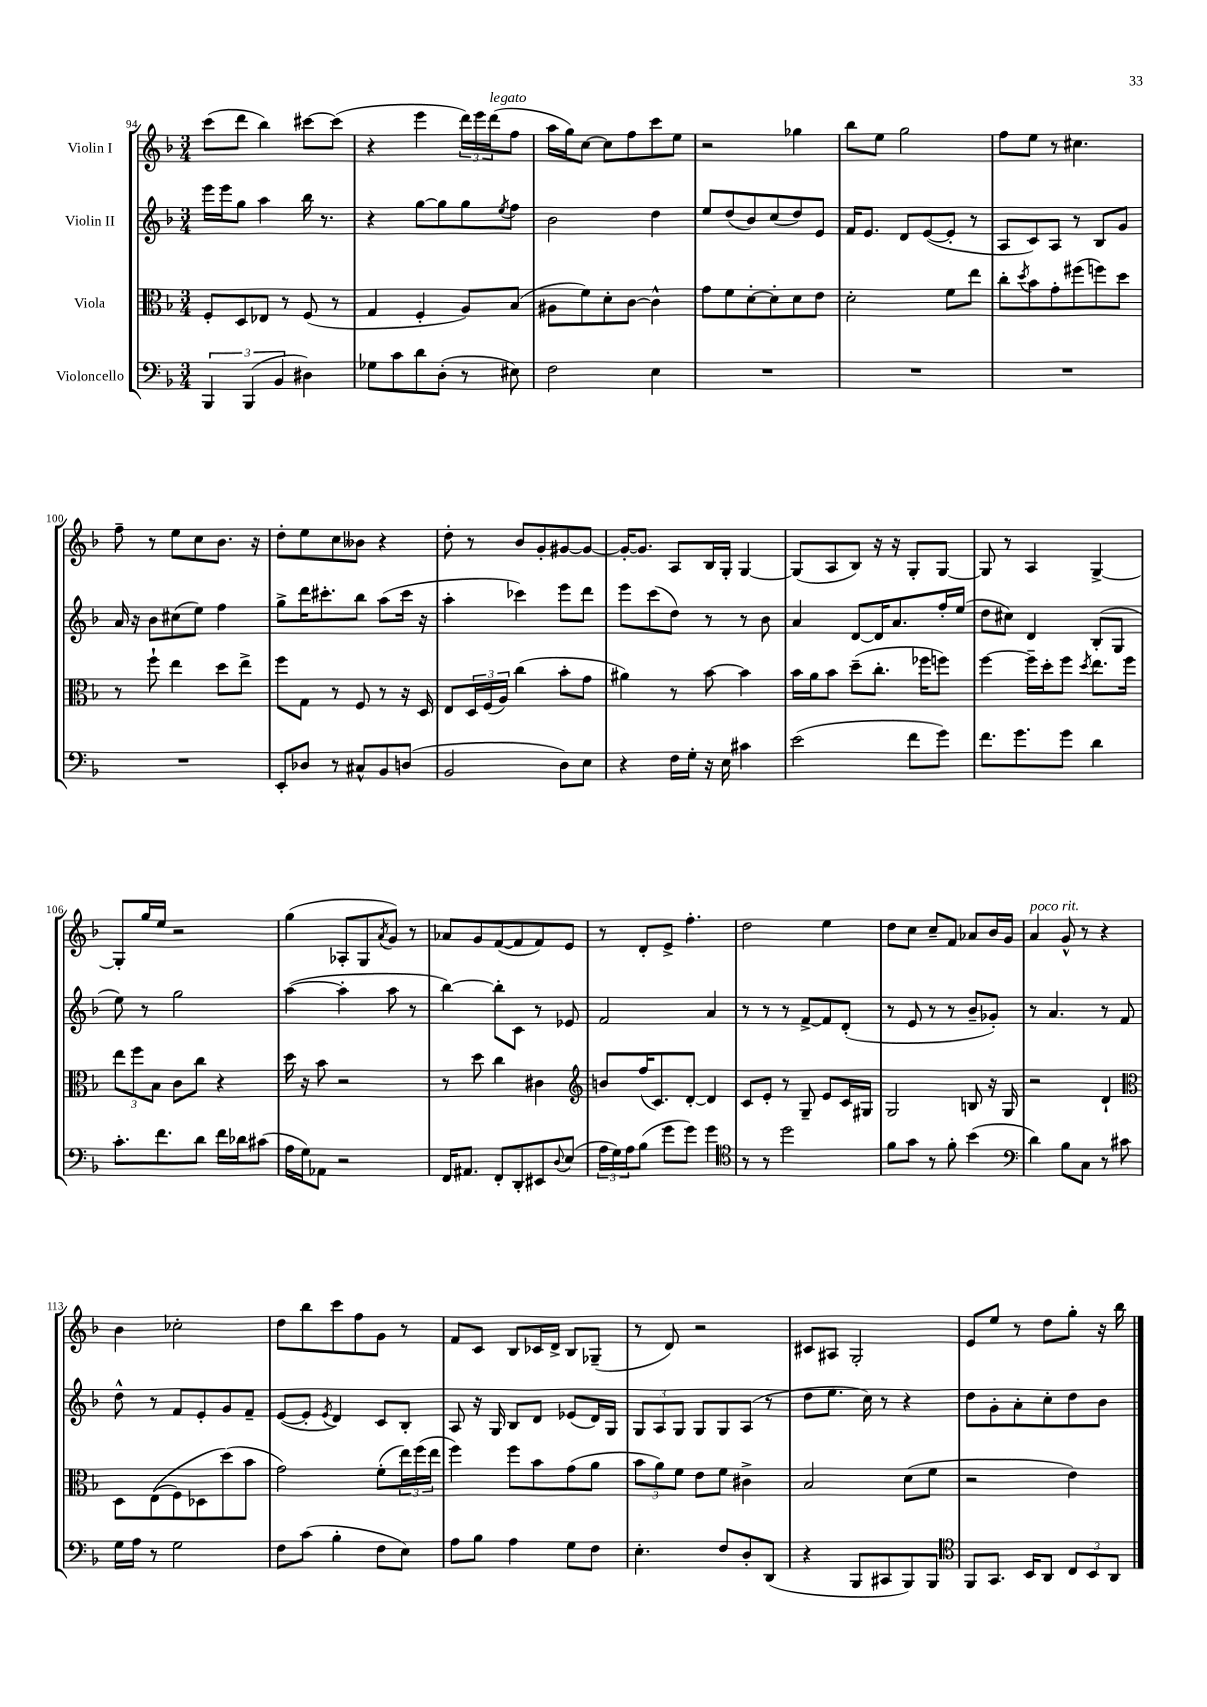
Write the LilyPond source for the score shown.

<<
\new StaffGroup <<
\new Staff = "s0" \with { instrumentName = "Violin I" } {
    \clef treble \key f \major \numericTimeSignature \time 3/4
    c'''8( d'''8 bes''4) cis'''8~ cis'''8( |
    r4 e'''4 \tuplet 3/2 { d'''16) e'''16 d'''16^\markup { \italic "legato" }( } f''8 |
    a''16 g''16) c''8~ c''8 f''8 c'''8 e''8 |
    r2 ges''4 |
    bes''8 e''8 g''2 |
    f''8 e''8 r8 cis''4. |
    f''8-- r8 e''8 c''8 bes'8. r16 |
    d''8-. e''8 c''8 beses'8 r4 |
    d''8-. r8 bes'8 g'8-. gis'8~ gis'8~ |
    gis'16~-. gis'8. a8 bes16 g16-. g4~ |
    g8( a8 bes8) r16 r16 g8-. g8~ |
    g8 r8 a4 g4~-> |
    g8-. g''16 e''16 r2 |
    g''4( aes8-. g8 \acciaccatura { a'8 } g'8) r8 |
    aes'8 g'8 f'8~( f'8 f'8) e'8 |
    r8 d'8-. e'8-> f''4.-. |
    d''2 e''4 |
    d''8 c''8 c''8-- f'8 aes'8 bes'16 g'16 |
    a'4^\markup { \italic "poco rit." } g'8-^ r8 r4 |
    bes'4 ces''2-. |
    d''8 bes''8 c'''8 f''8 g'8 r8 |
    f'8 c'8 bes8 ces'16 d'16-> bes8 ges8--( |
    r8 d'8) r2 |
    cis'8 ais8 g2-. |
    e'8 e''8 r8 d''8 g''8-. r16 bes''16 \bar "|." |
}
\new Staff = "s1" \with { instrumentName = "Violin II" } {
    \clef treble \key f \major \numericTimeSignature \time 3/4
    e'''16 e'''16 g''8 a''4 bes''16 r8. |
    r4 g''8~ g''8 g''8 \acciaccatura { e''8 } f''8 |
    bes'2 d''4 |
    e''8 d''8( bes'8) c''8( d''8) e'8 |
    f'16 e'8. d'8 e'8~( e'8-. r8 |
    a8 c'8) a8 r8 bes8 g'8 |
    a'16 r16 bes'8 cis''8( e''8) f''4 |
    g''8-> d'''16 cis'''8.-. bes''8 a''8( cis'''16 r16 |
    a''4-. ces'''4) e'''8 d'''8 |
    e'''8 c'''8( d''8) r8 r8 bes'8 |
    a'4 d'8~ d'16 a'8. f''16-. e''16( |
    d''8 cis''8) d'4 bes8-.( g8 |
    e''8) r8 g''2 |
    a''4~( a''4-. a''8 r8 |
    bes''4~) bes''8-. c'8 r8 ees'8 |
    f'2 a'4 |
    r8 r8 r8 f'8~-> f'8 d'8-.( |
    r8 e'8 r8 r8 bes'8-- ges'8-.) |
    r8 a'4. r8 f'8 |
    d''8-^ r8 f'8 e'8-. g'8 f'8-- |
    e'8~( e'8-. \acciaccatura { e'8 } d'4) c'8 bes8-. |
    a8 r16 g16 bes8 d'8 ees'8( d'16) g16 |
    \tuplet 3/2 { g8 a8 g8 } g8 g8 a8( r8 |
    d''8 e''8. c''16) r8 r4 |
    d''8 g'8-. a'8-. c''8-. d''8 bes'8 \bar "|." |
}
\new Staff = "s2" \with { instrumentName = "Viola" } {
    \clef alto \key f \major \numericTimeSignature \time 3/4
    f8-. d8 ees8 r8 f8( r8 |
    g4 f4-. a8) bes8( |
    ais8 f'8) d'8-. c'8~ c'4-^ |
    g'8 f'8 d'8~-. d'8-. d'8 e'8 |
    d'2-. f'8 e''8 |
    c''8-. \acciaccatura { d''8 } bes'8 g'8-. fis''8( f''8) d''8 |
    r8 f''8-! e''4 d''8 e''8-> |
    f''8 g8 r8 f8 r8 r16 d16 |
    e8 \tuplet 3/2 { d16 f16( a16) } c''4( bes'8-. g'8 |
    ais'4) r8 bes'8~ bes'4 |
    bes'16 a'16 bes'8 d''8--( c''8.-. fes''16 f''8) |
    f''4~ f''16-- d''16-. f''8 \acciaccatura { d''8 } e''8. f''16 |
    \tuplet 3/2 { e''8 f''8 bes8 } c'8 c''8 r4 |
    d''16 r16 bes'8 r2 |
    r8 d''8 c''4 cis'4 |
    \clef treble b'8 f''16( c'8.) d'8~-. d'4 |
    c'8 e'8-. r8 g8-- e'8 c'16 gis16 |
    g2 b8 r16 g16 |
    r2 d'4-! |
    \clef alto d8 e8(\( f8) des8 d''8(\) bes'8 |
    g'2) f'8-.( \tuplet 3/2 { e''16) f''16( e''16 } |
    f''4) f''8 bes'8 g'8( a'8 |
    \tuplet 3/2 { bes'8 a'8) f'8 } e'8 f'8 cis'4-> |
    bes2 d'8( f'8 |
    r2 e'4) \bar "|." |
}
\new Staff = "s3" \with { instrumentName = "Violoncello" } {
    \clef bass \key f \major \numericTimeSignature \time 3/4
    \tuplet 3/2 { bes,,4 bes,,4( bes,4 } dis4) |
    ges8 c'8 d'8 d8-.( r8 eis8) |
    f2 e4 |
    R2. |
    R2. |
    R2. |
    R2. |
    e,8-. des8 r8 cis8-^ bes,8 d8( |
    bes,2 d8) e8 |
    r4 f16 g16-. r16 e16 cis'4 |
    e'2( f'8 g'8) |
    f'8. g'8. g'8 d'4 |
    c'8.-. f'8. d'8 f'16 des'16 cis'8( |
    a16 g16) aes,8 r2 |
    f,16 ais,8. f,8-. d,8-. eis,8 \appoggiatura { d8 } e8( |
    \tuplet 3/2 { a16 g16) a16 } bes8( g'8 g'8) g'4 |
    \clef tenor r8 r8 d''2 |
    f'8 g'8 r8 f'8-. bes'4( |
    \clef bass d'4) bes8 c8 r8 cis'8 |
    g16 a16 r8 g2 |
    f8 c'8( bes4-. f8 e8) |
    a8 bes8 a4 g8 f8 |
    e4.-. f8 d8-. d,8( |
    r4 bes,,8 cis,8 bes,,8) bes,,8 |
    \clef tenor f,8 g,8. bes,16 a,8 \tuplet 3/2 { c8 bes,8 a,8 } \bar "|." |
}
>>
>>
\layout { \context { \Score currentBarNumber = #94 } }
